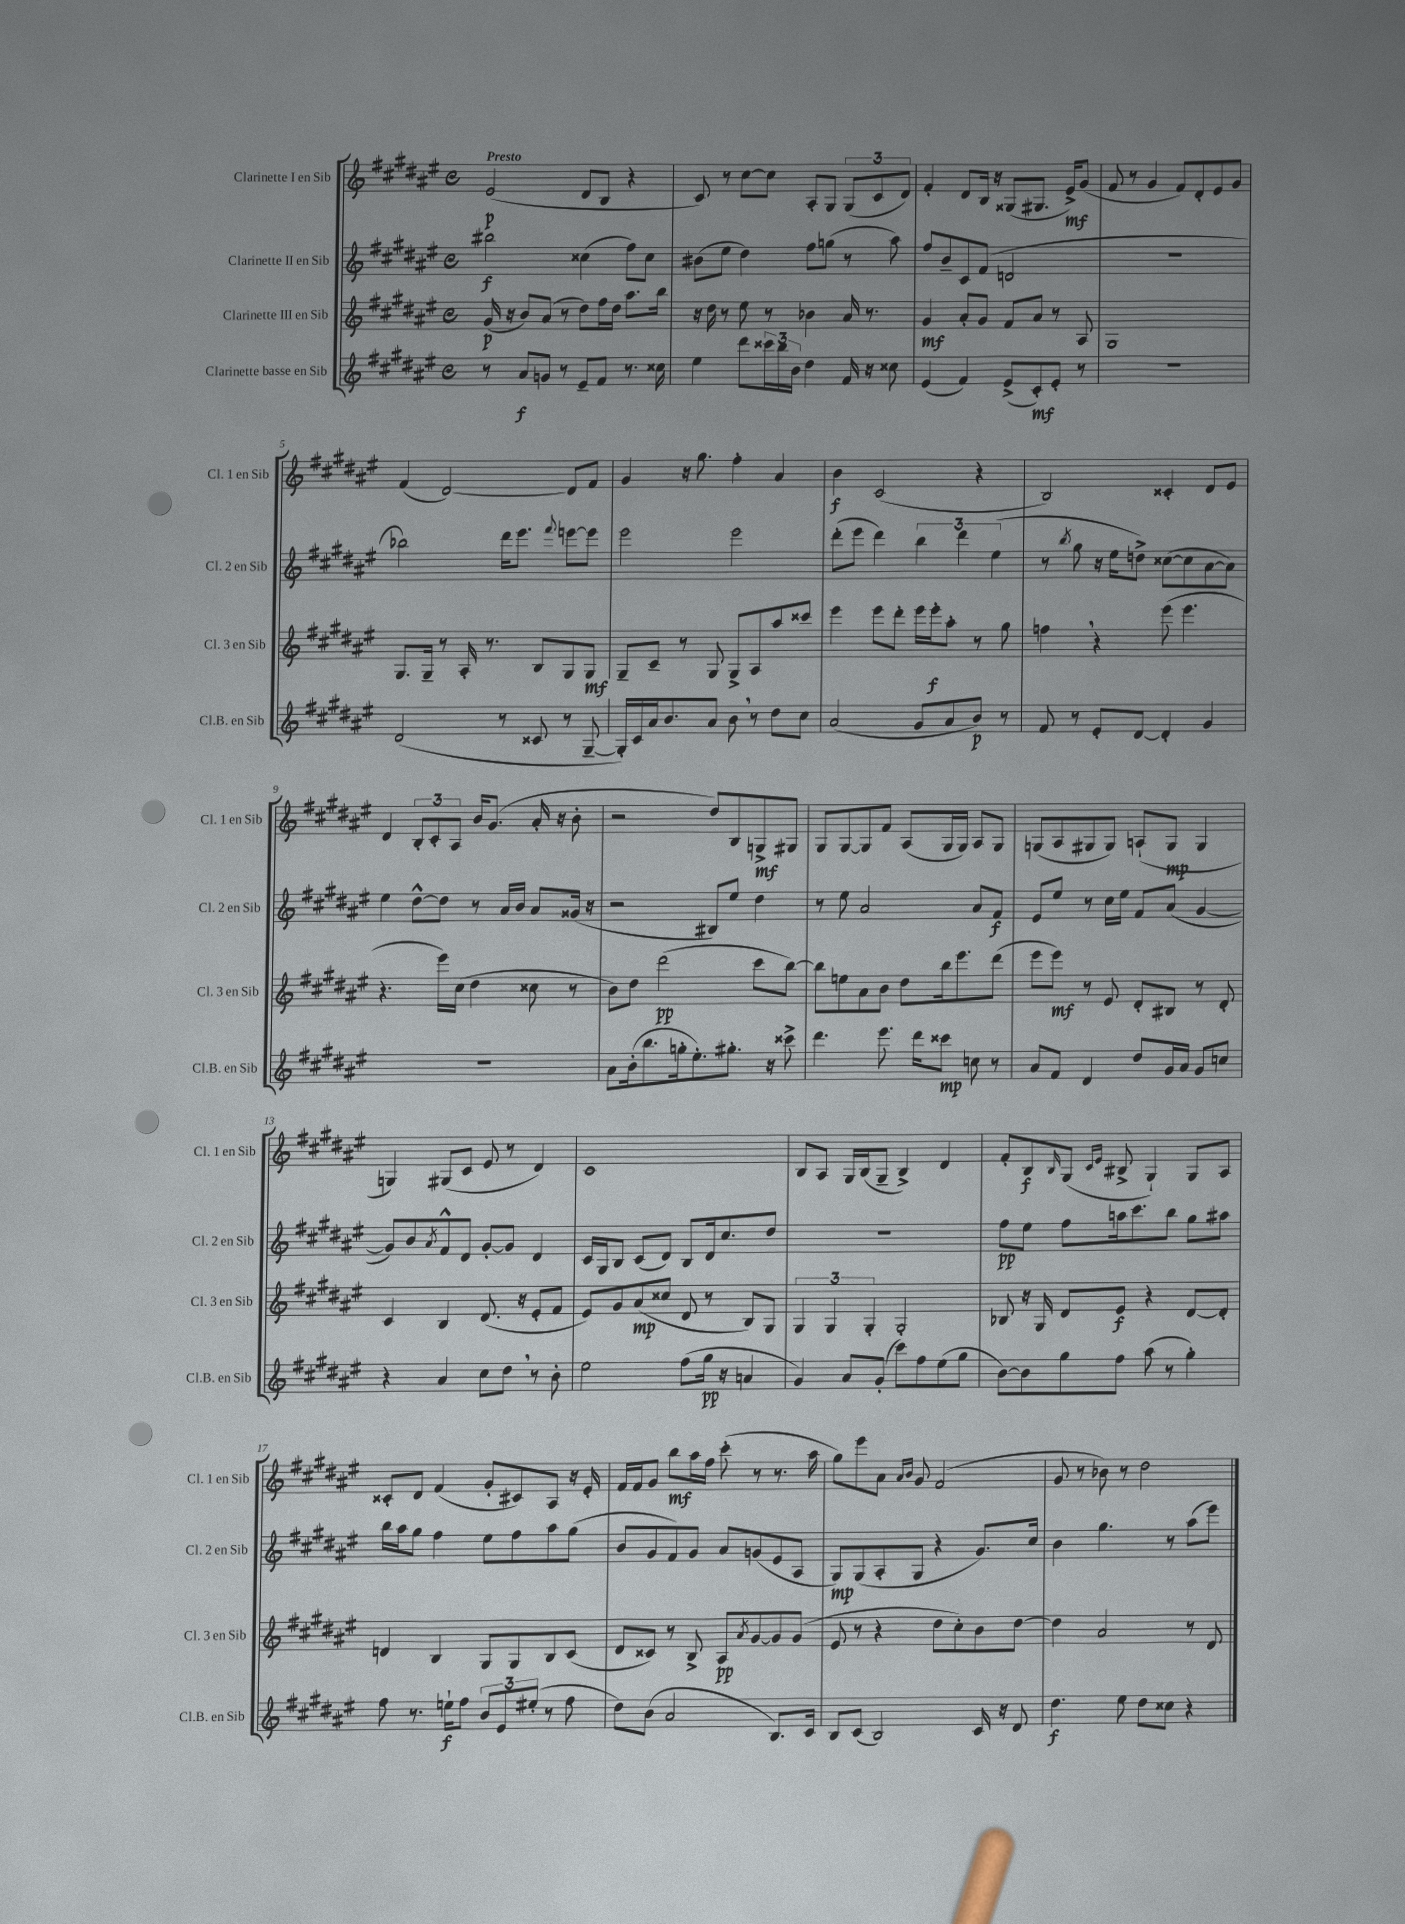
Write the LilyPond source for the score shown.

<<
\new StaffGroup <<
\new Staff = "s0" \with { instrumentName = "Clarinette I en Sib" shortInstrumentName = "Cl. 1 en Sib" } {
    \clef treble \key fis \major \defaultTimeSignature \time 4/4 \tempo "Presto"
    eis'2\p( dis'8 b8 r4 |
    cis'8) r8 cis''8~ cis''8 ais8-. gis8 \tuplet 3/2 { gis8( cis'8 dis'8) } |
    fis'4-. dis'8 b16 r16 gisis8( gis8. eis'16->\mf) gis'8( |
    fis'8 r8 gis'4 fis'8) dis'8-. eis'8 gis'8 |
    fis'4( dis'2~) dis'8 fis'8 |
    gis'4 r16 gis''8. fis''4-. ais'4 |
    b'4\f cis'2( r4 |
    b2) cisis'4-. dis'8 eis'8 |
    dis'4 \tuplet 3/2 { b8-. cis'8-. ais8 } b'16 gis'8.( ais'16-. r16 b'8-. |
    r2 dis''8) b8 g8->\mf gis8 |
    gis8 gis8~ gis8 fis'8 ais8( gis16 gis16) ais8 gis8 |
    g8( ais8 gis8 gis8) a8-!( gis8\mp gis4 |
    g4) gis8( cis'8 eis'8 r8 dis'4) |
    cis'1 |
    b8 ais8 gis16 b16( gis8-- b4->) dis'4 |
    fis'8-. b8\f \grace { b16 } gis8( \grace { cis'16 eis'16 } bis8-> gis4-!) gis8 ais8 |
    cisis'8-. dis'8 fis'4( gis'8-. cis'8) ais8 r16 eis'16-. |
    fis'16 fis'16 gis'8 b''8\mf ais''16 fis''16 cis'''8-.( r8 r8. ais''16 |
    gis''8) eis'''8 ais'8 \grace { ais'16 b'16 } gis'8 fis'2( |
    gis'8 r8 bes'8) r8 dis''2 \bar "|." |
}
\new Staff = "s1" \with { instrumentName = "Clarinette II en Sib" shortInstrumentName = "Cl. 2 en Sib" } {
    \clef treble \key fis \major \defaultTimeSignature \time 4/4
    bis''2\f cisis''4( fis''8) cisis''8 |
    bis'8( eis''8 dis''4) fis''8 g''8( r8 ais''8) |
    fis''8 b'8-- cis'8 fis'8( d'2 |
    R1 |
    bes''2) dis'''16 eis'''8. \appoggiatura { fis'''8 } e'''8~ e'''8 |
    eis'''2 eis'''2 |
    dis'''8-.( eis'''8 dis'''4) \tuplet 3/2 { b''4 dis'''4 eis''4( } |
    r8 \acciaccatura { b''8 } gis''8 r16 eis''16 d''8->) cisis''8~( cisis''8 ais'8~ ais'8) |
    eis''4 dis''8~-^ dis''8 r8 ais'16 b'16 ais'8 gisis'16( r16 |
    r2 bis8) eis''8 dis''4 |
    r8 eis''8 ais'2 ais'8 fis'8\f |
    eis'8 eis''8 r8 cis''16 eis''16 fis'8 ais'8( gis'4~ |
    gis'8) b'8 \acciaccatura { ais'8 } fis'8-^ dis'8 gis'8~-. gis'8 dis'4 |
    cis'16 gis16 b8 cis'8( dis'8) b8 dis'16 cis''8. dis''8 |
    R1 |
    fis''8\pp eis''8 fis''8 a''16 cis'''8. b''8 gis''8 ais''8 |
    b''16 ais''16 gis''8 fis''4 eis''8 fis''8 ais''8 gis''8( |
    b'8 gis'8 fis'8) gis'8 ais'8 g'8( eis'8 ais8 |
    gis8\mp) gis8( ais8-. gis8 r4 gis'8.) cis''16 |
    b'4 gis''4. r8 ais''8( eis'''8) \bar "|." |
}
\new Staff = "s2" \with { instrumentName = "Clarinette III en Sib" shortInstrumentName = "Cl. 3 en Sib" } {
    \clef treble \key fis \major \defaultTimeSignature \time 4/4
    gis'16\p( r16 b'8) ais'8( r8 dis''8) fis''16 dis''16 ais''8. b''16 |
    r16 dis''16 r8 eis''8 r8 bes'4 ais'16 r8. |
    gis'4\mf ais'8-. gis'8 fis'8 ais'8 r8 ais8 |
    gis1 |
    gis8. gis16-- r8 ais16-. r8. b8 gis8 gis8\mf |
    gis8-- cis'8-- r8 gis8 gis8-> ais8 ais''8 cisis'''8 |
    eis'''4 eis'''8 dis'''8-. eis'''16 eis'''16-.\f ais''8-. r8 gis''8 |
    f''4 \breathe r4 eis'''8( eis'''4. |
    r4. eis'''16) cis''16( dis''4 cisis''8 r8 |
    b'8) dis''8 dis'''2\pp( cis'''8 b''8~) |
    b''8 e''8 ais'8 b'8 dis''8 b''16 eis'''8. dis'''8( |
    eis'''8 eis'''8\mf) r8 eis'8 dis'8-. bis8 r8 dis'8-. |
    cis'4 b4 dis'8.( r16 eis'8-. fis'8 |
    eis'8) gis'8 ais'8\mp( cisis''8 dis'8 r8 b8) gis8 |
    \tuplet 3/2 { gis4 gis4 gis4-. } gis2-. |
    bes8 r16 gis16 dis'8 eis'8\f r4 dis'8~ dis'8-. |
    d'4 b4 gis8 gis8 b8 cis'8( |
    dis'8 cisis'8) r8 b8-> ais8\pp \acciaccatura { ais'8 } gis'8~ gis'8 gis'8( |
    eis'8 r8 r4 dis''8 cis''8-.) b'8 dis''8~ |
    dis''4 ais'2 r8 dis'8 \bar "|." |
}
\new Staff = "s3" \with { instrumentName = "Clarinette basse en Sib" shortInstrumentName = "Cl.B. en Sib" } {
    \clef treble \key fis \major \defaultTimeSignature \time 4/4
    r8 ais'8\f g'8 r8 eis'8-- fis'8 r8. cisis''16 |
    eis''4 dis'''8 \tuplet 3/2 { cisis'''16 b''16 b'16 } dis''4 fis'16 r16 cisis''8 |
    eis'4( fis'4) eis'8->( cis'8-.\mf) eis'8-. r8 |
    R1 |
    dis'2( r8 cisis'8 r8 gis8~-- |
    gis16-.) cis'16 ais'16 b'8. ais'8 b'8 \breathe r8 dis''8 cis''8 |
    ais'2( gis'8 ais'8 b'8\p) r8 |
    fis'8 r8 eis'8-. dis'8~ dis'4-. gis'4 |
    R1 |
    ais'8 b'16-.( b''8. g''16-. eis''8.-.) gis''8.-. r16 cisis'''8-> |
    dis'''4. eis'''8. dis'''16 cisis'''8\mp c''8 r8 |
    ais'8 fis'8 dis'4 dis''8 gis'16 ais'16 gis'8 c''8 |
    r4 ais'4 cis''8 dis''8 \breathe r8 b'8-. |
    eis''2 fis''8( gis''16\pp r16 a'4 |
    gis'4) ais'8 gis'8-.( cis'''8) fis''8 eis''8( gis''8 |
    b'8~) b'8 gis''8 fis''8 ais''8( r8 gis''4-.) |
    fis''8 r8. e''16-!\f fis''8 \tuplet 3/2 { b'8 eis'8 eis''8-.( } r8 fis''8 |
    dis''8) b'8( ais'2 b8.) cis'16 |
    b8 cis'8( b2) cis'16 r16 dis'8 |
    dis''4.\f eis''8 dis''8 cisis''8 r4 \bar "|." |
}
>>
>>
